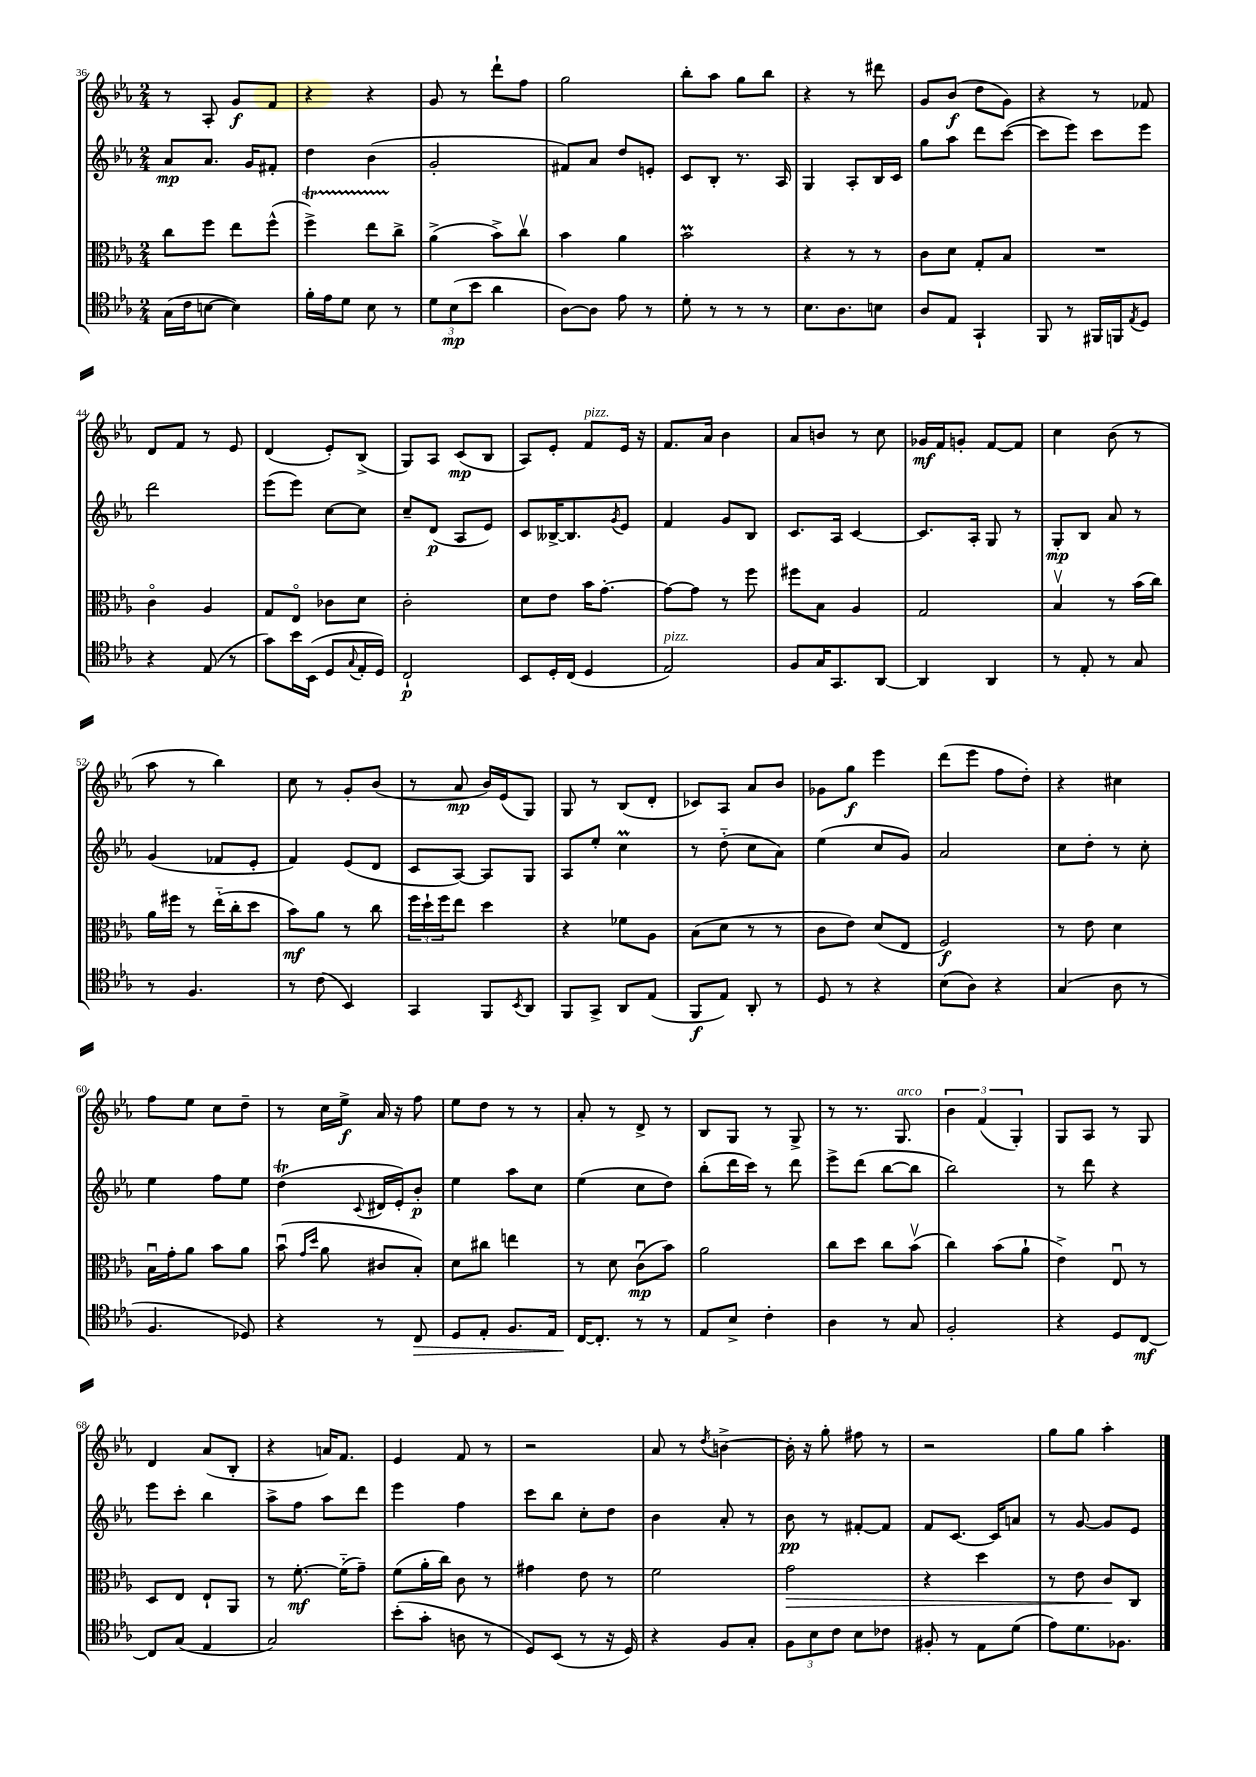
<<
\new StaffGroup <<
\new Staff = "s0" {
    \clef treble \key ees \major \numericTimeSignature \time 2/4
    r8 aes8-. g'8\f f'8 |
    r4 r4 |
    g'8 r8 d'''8-! f''8 |
    g''2 |
    bes''8-. aes''8 g''8 bes''8 |
    r4 r8 dis'''8 |
    g'8 bes'8\f( d''8 g'8) |
    r4 r8 fes'8 |
    d'8 f'8 r8 ees'8 |
    d'4( ees'8-.) bes8->( |
    g8) aes8 c'8\mp( bes8 |
    aes8) ees'8-. f'8^\markup { \italic "pizz." } ees'16 r16 |
    f'8. aes'16 bes'4 |
    aes'8 b'8 r8 c''8 |
    ges'16\mf f'16 g'8-. f'8~ f'8 |
    c''4 bes'8( r8 |
    aes''8 r8 bes''4) |
    c''8 r8 g'8-. bes'8( |
    r8 aes'8\mp bes'16) ees'16( g8) |
    g8 r8 bes8( d'8-. |
    ces'8) aes8 aes'8 bes'8 |
    ges'8 g''8\f ees'''4 |
    d'''8( ees'''8 f''8 d''8-.) |
    r4 cis''4 |
    f''8 ees''8 c''8 d''8-- |
    r8 c''16 ees''16->\f aes'16 r16 f''8 |
    ees''8 d''8 r8 r8 |
    aes'8-. r8 d'8-> r8 |
    bes8 g8 r8 g8-> |
    r8 r8. g8.^\markup { \italic "arco" } |
    \tuplet 3/2 { bes'4 f'4( g4-.) } |
    g8 aes8 r8 g8 |
    d'4 aes'8( bes8-. |
    r4 a'16) f'8. |
    ees'4 f'8 r8 |
    r2 |
    aes'8 r8 \acciaccatura { d''8 } b'4~-> |
    b'16-. r16 g''8-. fis''8 r8 |
    r2 |
    g''8 g''8 aes''4-. \bar "|." |
}
\new Staff = "s1" {
    \clef treble \key ees \major \numericTimeSignature \time 2/4
    aes'8\mp aes'8. g'16 fis'8-. |
    d''4 bes'4( |
    g'2-. |
    fis'8) aes'8 d''8 e'8-. |
    c'8 bes8-. r8. aes16 |
    g4 aes8-. bes16 c'16 |
    g''8 aes''8 d'''8 c'''8~( |
    c'''8 ees'''8) c'''8 ees'''8 |
    d'''2 |
    ees'''8( ees'''8) c''8~ c''8 |
    c''8-- d'8\p( aes8 ees'8) |
    c'8 beses16~-> beses8. \acciaccatura { g'8 } ees'8 |
    f'4 g'8 bes8 |
    c'8. aes16 c'4~ |
    c'8. aes16-. g8 r8 |
    g8-.\mp bes8 aes'8 r8 |
    g'4( fes'8 ees'8-. |
    f'4) ees'8( d'8 |
    c'8 aes8~) aes8 g8 |
    aes8 ees''8-. c''4\prall |
    r8 d''8-_( c''8 aes'8) |
    ees''4( c''8 g'8) |
    aes'2 |
    c''8 d''8-. r8 c''8-. |
    ees''4 f''8 ees''8 |
    d''4\trill( \appoggiatura { c'8 } dis'16 ees'16-.) bes'8-.\p |
    ees''4 aes''8 c''8 |
    ees''4( c''8 d''8) |
    bes''8-.( d'''16 c'''16) r8 d'''8 |
    ees'''8-> d'''8( bes''8~ bes''8 |
    bes''2) |
    r8 d'''8 r4 |
    ees'''8 c'''8-. bes''4 |
    aes''8-> f''8 aes''8 d'''8 |
    ees'''4 f''4 |
    c'''8 bes''8 c''8-. d''8 |
    bes'4 aes'8-. r8 |
    bes'8\pp r8 fis'8~-. fis'8 |
    f'8 c'8.~ c'16 a'8 |
    r8 g'8~ g'8 ees'8 \bar "|." |
}
\new Staff = "s2" {
    \clef alto \key ees \major \numericTimeSignature \time 2/4
    c''8 f''8 ees''8 f''8-^( |
    f''4->\startTrillSpan) ees''8 c''8->\stopTrillSpan |
    aes'4->( bes'8->) c''8\upbow |
    bes'4 aes'4 |
    bes'2\prall |
    r4 r8 r8 |
    c'8 d'8 g8-. bes8 |
    R2 |
    c'4\flageolet aes4 |
    g8 ees8\flageolet ces'8 d'8 |
    c'2-. |
    d'8 ees'8 bes'16 g'8.~-. |
    g'8~ g'8 r8 f''8 |
    fis''8 bes8 aes4 |
    g2 |
    bes4\upbow r8 bes'16( c''16) |
    aes'16 fis''16 r8 ees''16-_( c''16-. d''8 |
    bes'8\mf) aes'8 r8 c''8 |
    \tuplet 3/2 { f''16 d''16-! f''16 } ees''8 d''4 |
    r4 fes'8 aes8 |
    bes8( d'8 r8 r8 |
    c'8 ees'8) d'8( ees8 |
    f2\f) |
    r8 ees'8 d'4 |
    bes16\downbow g'16-. aes'8 bes'8 aes'8 |
    bes'8\downbow( \grace { g'16 d''16 } aes'8 cis'8 bes8-.) |
    d'8 cis''8 e''4 |
    r8 d'8 c'8\downbow\mp( bes'8) |
    aes'2 |
    c''8 d''8 c''8 bes'8\upbow( |
    c''4) bes'8( aes'8-! |
    ees'4->) ees8\downbow r8 |
    d8 ees8 ees8-! aes,8 |
    r8 f'8.~-.\mf f'16-_( g'8--) |
    f'8( aes'16-. c''16) c'8 r8 |
    gis'4 ees'8 r8 |
    f'2 |
    g'2\> |
    r4 d''4 |
    r8 ees'8 c'8\! c8 \bar "|." |
}
\new Staff = "s3" {
    \clef tenor \key ees \major \numericTimeSignature \time 2/4
    g16( c'16 b8~ b4) |
    f'16-. ees'16 d'8 bes8 r8 |
    \tuplet 3/2 { d'8 bes8\mp( bes'8 } aes'4 |
    aes8~) aes8 ees'8 r8 |
    d'8-. r8 r8 r8 |
    bes8. aes8. b8 |
    aes8 ees8 g,4-! |
    f,8 r8 fis,16 f,16 \acciaccatura { ees8 } d8 |
    r4 ees8( r8 |
    g'8) bes'16 bes,16( d8 \appoggiatura { g8 } ees16-. d16) |
    c2-!\p |
    bes,8 d16-. c16( d4 |
    ees2^\markup { \italic "pizz." }) |
    f8 g16 g,8. aes,8~ |
    aes,4 aes,4 |
    r8 ees8-. r8 g8 |
    r8 f4. |
    r8 c'8( bes,4) |
    g,4 f,8 \acciaccatura { bes,8 } aes,8 |
    f,8 g,8-> aes,8 ees8( |
    f,8\f ees8) aes,8-. r8 |
    d8 r8 r4 |
    bes8( aes8) r4 |
    g4( aes8 r8 |
    f4. des8) |
    r4 r8 c8\> |
    d8 ees8-. f8. ees16 |
    c16~\! c8.-. r8 r8 |
    ees8 bes8-> c'4-. |
    aes4 r8 g8 |
    f2-. |
    r4 d8 c8~\mf |
    c8 g8( ees4 |
    g2) |
    bes'8-.( g'8-. a8 r8 |
    d8) bes,8( r8 r16 d16) |
    r4 f8 g8-. |
    \tuplet 3/2 { f8 bes8 c'8 } bes8 ces'8 |
    fis8-. r8 ees8 d'8( |
    ees'8) d'8. fes8. \bar "|." |
}
>>
>>
\layout { \context { \Score currentBarNumber = #36 } }
